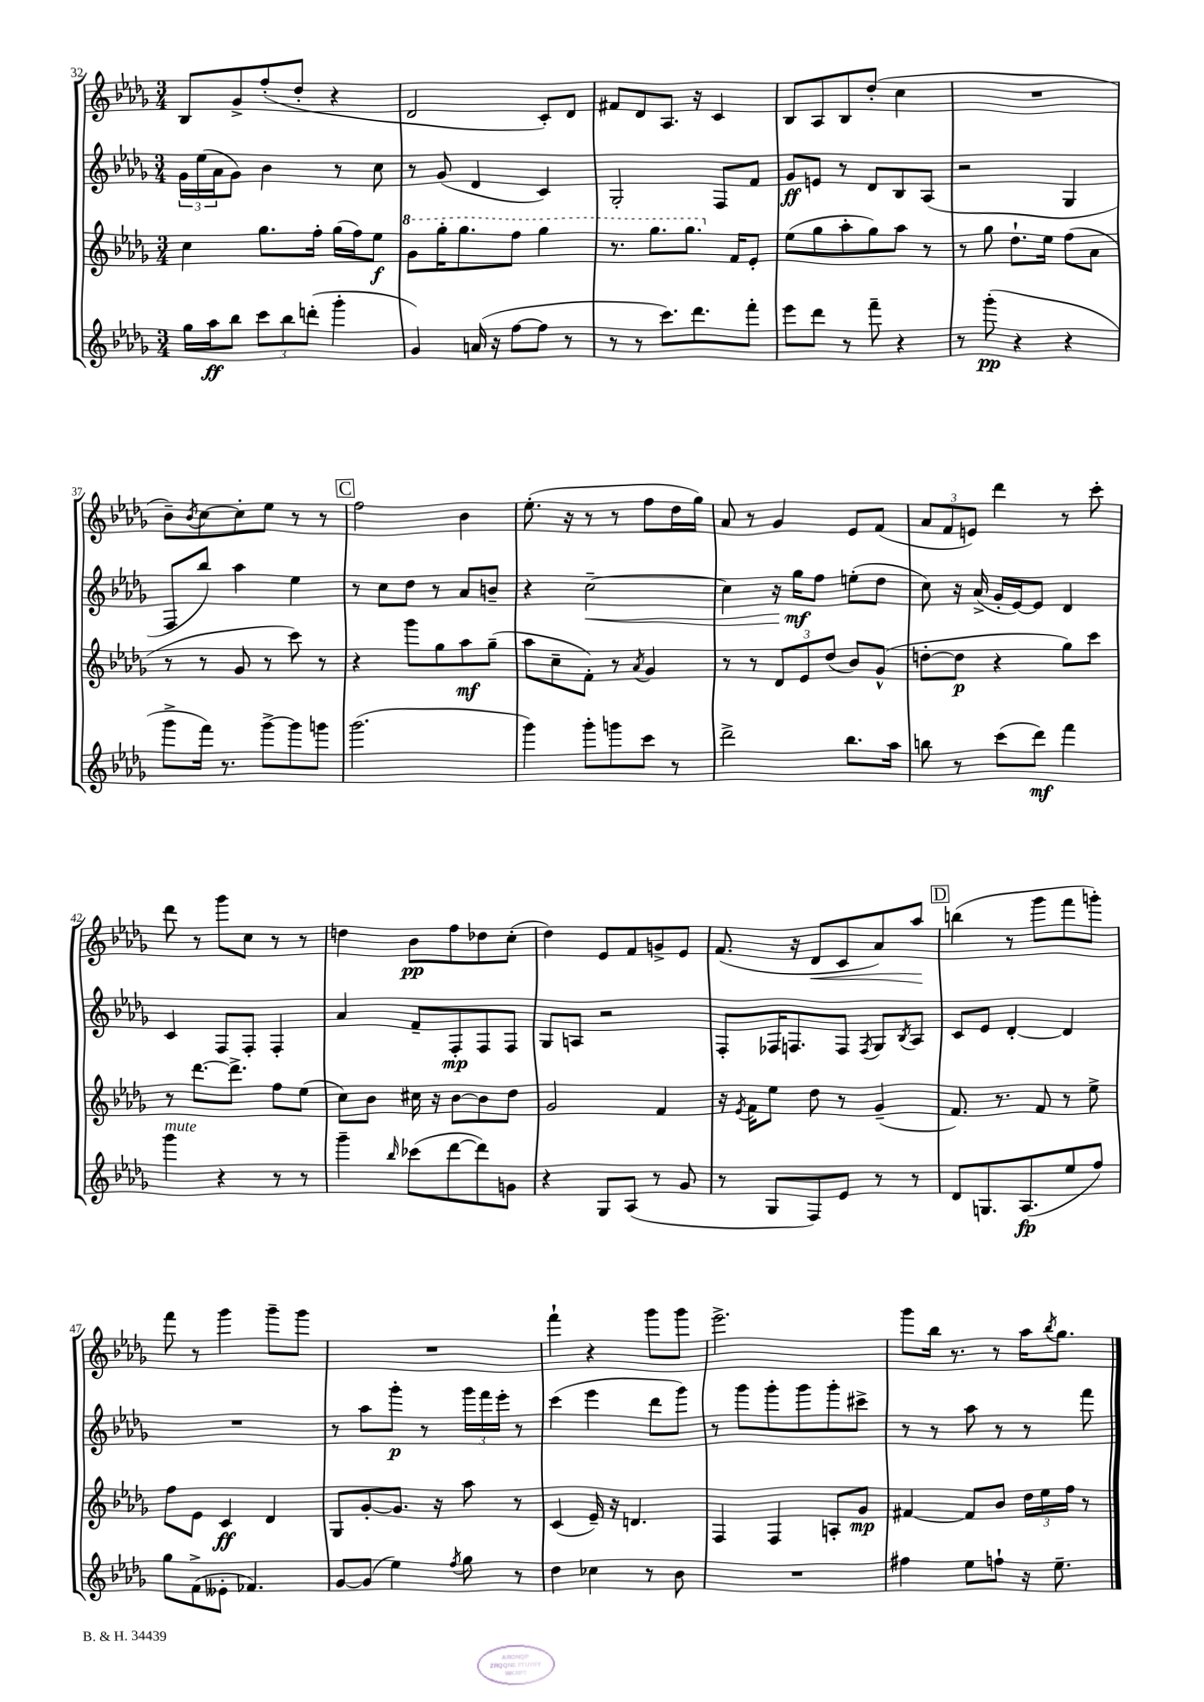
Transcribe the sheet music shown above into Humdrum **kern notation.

**kern	**kern	**kern	**kern
*staff4	*staff3	*staff2	*staff1
*clefG2	*clefG2	*clefG2	*clefG2
*k[b-e-a-d-g-]	*k[b-e-a-d-g-]	*k[b-e-a-d-g-]	*k[b-e-a-d-g-]
*M3/4	*M3/4	*M3/4	*M3/4
16gg-\LL	4cc\	24g-\LL	8B-/L
.	.	(24ee-\	.
16aa-\J	.	.	.
.	.	24a-\J	.
8bb-\J	.	8g-\J)	8g-^/
12ccc\L	8.gg-\L	4b-\	(8ff'/
12bb-\	.	.	.
.	.	.	8dd-'/J
(12ddd'\J	.	.	.
.	16ff'\Jk	.	.
4ggg-'\	(16gg-\LL	8r	4r
.	16ff\J)	.	.
.	8ee-\J	8cc\	.
=	=	=	=
4g-/)	8gg-\L	8r	2d-/
.	16ggg-'\K	(8g-/	.
.	8.ggg-\	.	.
(16a/	.	4d-/	.
16r	.	.	.
[8ff\L	8fff\J	.	.
8ff\]J	4ggg-\	4c/)	8c'/L)
8r	.	.	8d-/J
=	=	=	=
8r	8.r	2G-'/	8f#/L
8r	.	.	8d-/
.	8.ggg-\L	.	.
8.ccc\L)	.	.	8.A-/J
.	8.ggg-\J	.	.
8.ddd-\	.	.	16r
.	.	8F/L	4c/
.	16f/LK	.	.
8fff'\J	8e-'/J	8f/J	.
=	=	=	=
8eee-\L	(8ee-\L	8g-/L	8B-/L
8ddd-\J	8gg-\	8e/J	8A-/
8r	8aa-'\	8r	8B-/
8fff~\	8gg-\)	8d-/L	(8dd-'/J
4r	8aa-\J	8B-/	4cc\
.	8r	(8A-/J	.
=	=	=	=
8r	8r	2r	2.r
(8ggg-'\	8gg-\	.	.
4r	8.dd-`\L	.	.
.	16ee-\Jk	.	.
4r	(8ff\L	4G-/	.
.	8a-\J	.	.
=	=	=	=
8ggg-^\L	8r	8F/L	8b-~\L)
.	.	.	8qb-/
16fff\Jk)	8r	8bb-/J)	[8cc\
8.r	.	.	.
.	8g-/	4aa-\	8cc'\]
[8ggg-^\L	8r	.	8ee-\J
8ggg-\]	8ccc\)	4ee-\	8r
8ggg\J	8r	.	8r
=	=	=	=
(2.ggg-\	4r	8r	2ff\
.	.	8cc\L	.
.	8ggg-\L	8dd-\J	.
.	8gg-\	8r	.
.	8aa-\	8a-/L	4b-\
.	(8gg-~\J	8b~/J	.
=	=	=	=
4ggg-\)	8aa-\L	4r	(8.ee-'\
.	8cc~\	.	.
.	.	.	16r
8ggg-'\L	8f'\J)	[2cc~\	8r
8ggg\	8r	.	8r
.	8qa-/	.	.
8ccc\J	4g-/	.	8ff\L
8r	.	.	16dd-\L
.	.	.	16gg-\JJ)
=	=	=	=
2ddd-^\	8r	4cc\]	8a-/
.	8r	.	8r
.	12d-/L	16r	4g-/
.	.	16gg-\LK	.
.	12e-/	.	.
.	.	8ff\J	.
.	(12dd-/J	.	.
8.bb-\L	8b-/L)	(8ee'\L	8e-/L
.	(8g-^^/J	8dd-\J	(8f/J
16aa-\Jk	.	.	.
=	=	=	=
8bb\	[8dd'\L	8cc\)	12a-/L
.	.	.	12f/
8r	8dd\]J	16r	.
.	.	.	12e/J)
.	.	(16a-^/	.
(8ccc\L	4r	16g-'/LL	4ddd-\
.	.	[16e-/J)	.
8ddd-\J)	.	8e-/]J	.
4fff\	8gg-\L)	4d-/	8r
.	8ccc\J	.	8ccc'\
=	=	=	=
4ggg-\	8r	4c/	8ddd-\
.	[8.ddd-\L	.	8r
4r	.	8F/L	8ggg-\L
.	8.ddd-^\]J	.	.
.	.	8F'/J	8cc\J
8r	8ff\L	4F'/	8r
8r	(8ee-\J	.	8r
=	=	=	=
4ggg-~\	8cc\L)	4a-/	4dd\
.	8b-\J	.	.
16qqbb-/	.	.	.
(8ccc-\L	16cc#\	8f~/L	8b-\L
.	16r	.	.
[8ddd-\	[8b-\L	8F'/	8ff\
8ddd-\])	8b-\]	8F/	8dd-\
8g\J	8dd-\J	8F/J	(8cc'\J
=	=	=	=
4r	2g-/	8G-/L	4dd-\)
.	.	8A/J	.
8G-/L	.	2r	8e-/L
(8A-/J	.	.	8f/
8r	4f/	.	8g^/
8g-/	.	.	8e-/J
=	=	=	=
8r	16r	8F'/L	(8.f/
.	8qe-/	.	.
.	16f\LK	.	.
8G-/L	8ee-\J	16F-/K	.
.	.	8.F/	16r
8F/)	8dd-\	.	8d-/L
8e-/J	8r	8F/J	8c/
.	.	8qF/	.
8r	(4g-~/	8G-/L	8a-/)
.	.	8qB-/	.
8r	.	8A-/J	8aa-/J
=	=	=	=
8d-/L	8.f/)	8c/L	(4bb\
8.G/	.	8e-/J	.
.	8.r	.	.
.	.	[4d-'/	8r
(8.A-/	.	.	.
.	8f/	.	8ggg-\L
8ee-/	8r	4d-/]	8fff\
8ff/J)	8ee-^\	.	8ggg'\J)
=	=	=	=
8gg-\L	8ff\L	2.r	8fff\
(8f^\	8e-\J	.	8r
8e--'\J	4c/	.	4ggg-\
4.f-/)	.	.	.
.	4d-/	.	8ggg-~\L
.	.	.	8ggg-\J
=	=	=	=
[8g-/L	8G-/L	8r	2.r
(8g-/]J	[8g-'/	8aa-\L	.
4ee-\)	8.g-/]J	8ggg-'\J	.
.	.	8r	.
.	16r	.	.
8qff/	.	.	.
8gg-\	8aa-\	24ggg-\LL	.
.	.	24fff\	.
.	.	24eee-'\JJ	.
8r	8r	8r	.
=	=	=	=
4dd-\	(4c/	(4ccc\	4fff`\
4cc-\	16e-~/)	4eee-\	4r
.	16r	.	.
.	4.d/	.	.
8r	.	8ddd-\L	8ggg-\L
8b-\	.	8ggg-\J)	8ggg-\J
=	=	=	=
2.r	4F/	8r	2.eee-^\
.	.	8ggg-\L	.
.	4F/	8ggg-'\	.
.	.	8ggg-\	.
.	8A'/L	8ggg-'\	.
.	8g-/J	8ccc#^\J	.
=	=	=	=
4ff#\	[4f#/	8r	8ggg-\L
.	.	8r	16bb-\Jk
.	.	.	8.r
8ee-\L	8f#/]L	8aa-\	.
8ff`\J	8b-/J	8r	8r
16r	24dd-\LL	8r	16aa-\LK
.	24ee-\	.	.
.	.	.	8qbb-/
8.ee-~\	.	.	8.gg-\J
.	24ff\JJ	.	.
.	8r	8fff\	.
==	==	==	==
*-	*-	*-	*-
